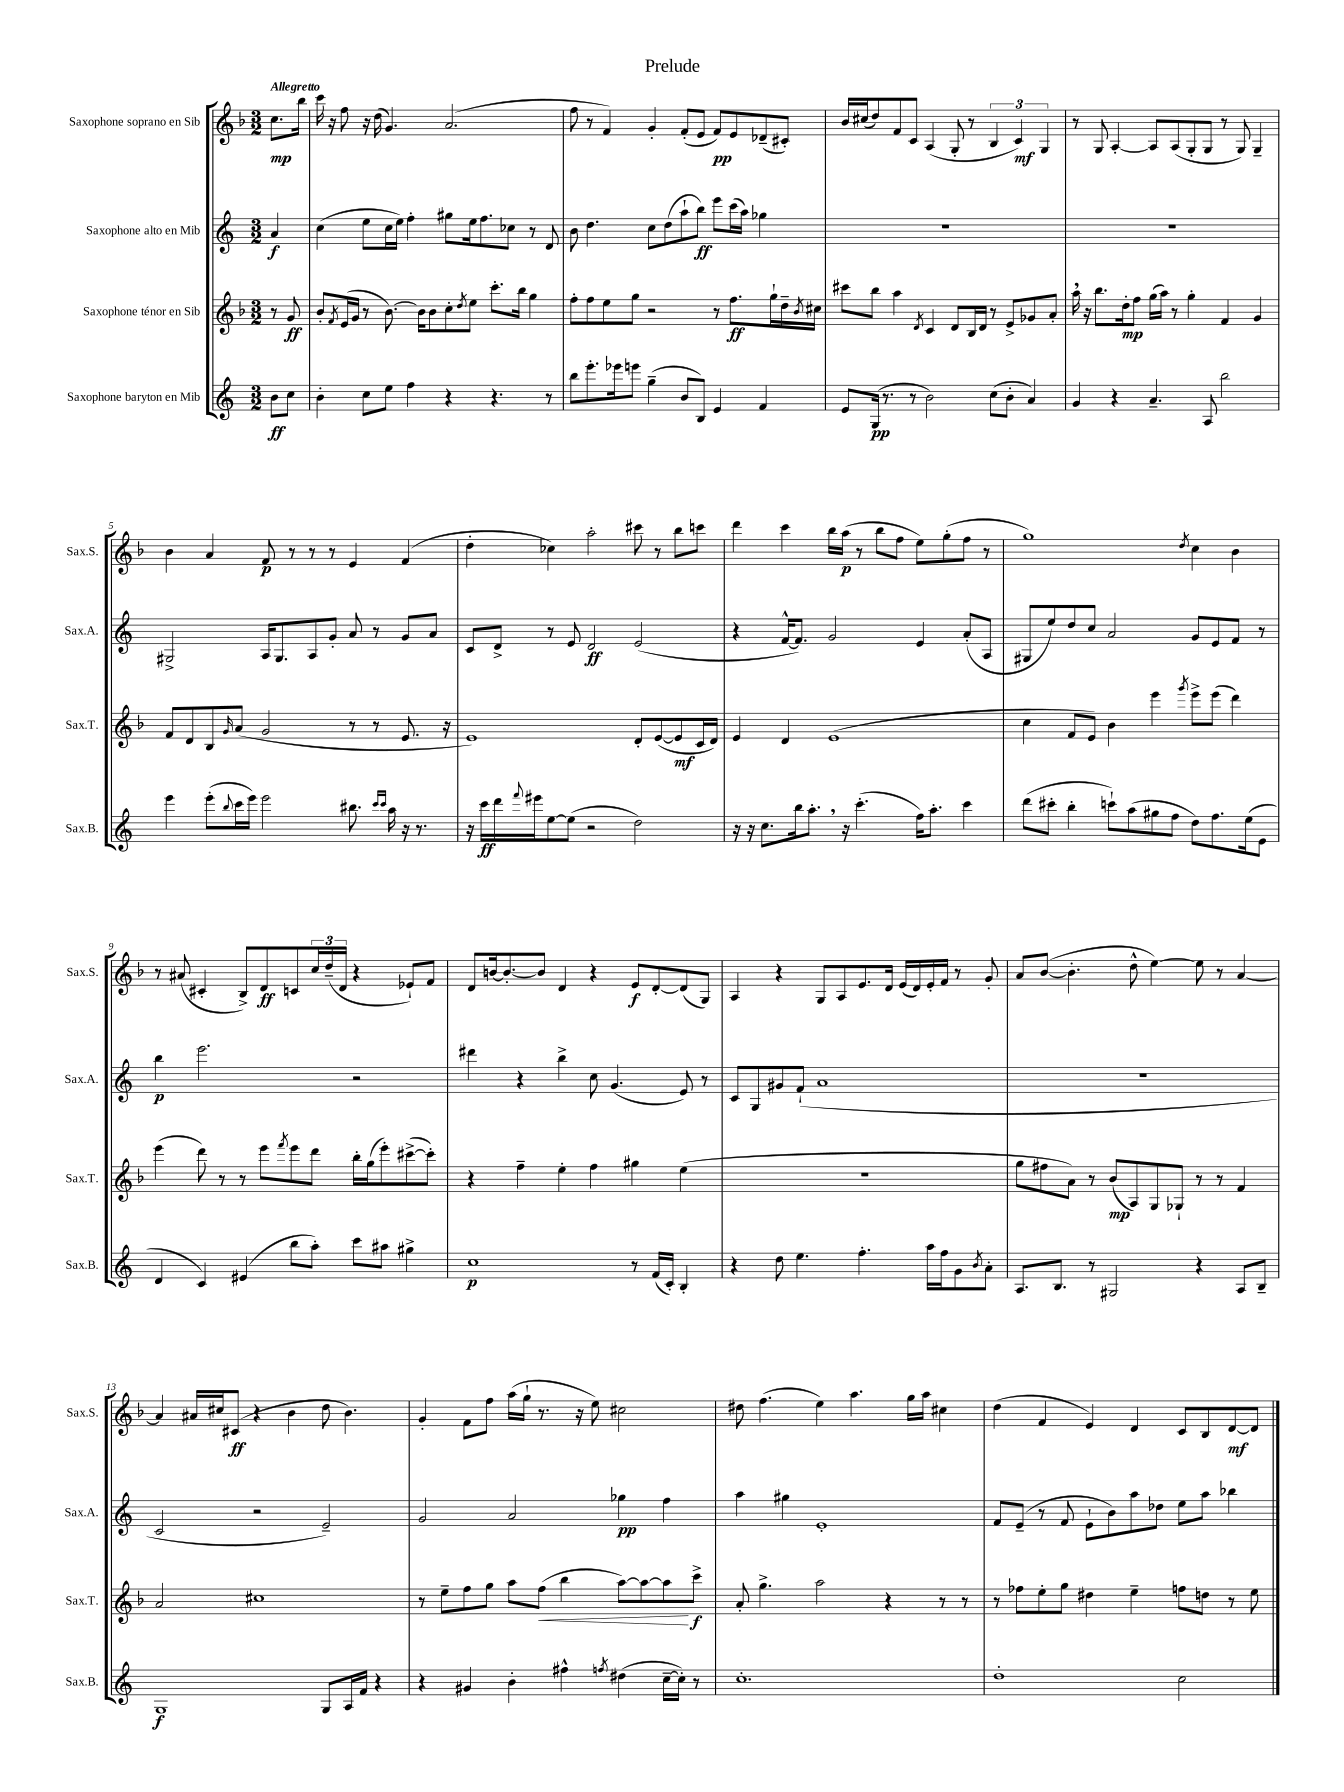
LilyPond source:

\header { title = "Prelude" }
<<
\new StaffGroup <<
\new Staff = "s0" \with { instrumentName = "Saxophone soprano en Sib" shortInstrumentName = "Sax.S." } {
    \clef treble \key f \major \numericTimeSignature \time 3/2 \partial 4 \tempo "Allegretto"
    c''8.\mp bes''16 |
    c'''16 r16 f''8 r16 d''16( g'4.) a'2.( |
    f''8 r8 f'4) g'4-. f'8-.( e'8 f'8\pp) e'8 des'8--( cis'8-.) |
    bes'16 cis''16( d''8) f'8 c'8 a4( g8-. r8 \tuplet 3/2 { bes4 c'4\mf) g4 } |
    r8 g8 a4~-. a8 a8( g8-. g8 r8 g8) g4-- |
    bes'4 a'4 f'8\p r8 r8 r8 e'4 f'4( |
    d''4-. ces''4) a''2-. cis'''8 r8 bes''8 c'''8 |
    d'''4 c'''4 bes''16 a''16\p( r8 bes''8 f''8 e''8) g''8-.( f''8 r8 |
    g''1) \acciaccatura { d''8 } c''4 bes'4 |
    r8 ais'8( cis'4-. bes8->) d'8\ff c'8 \tuplet 3/2 { c''16 d''16--( d'16 } r4 ees'8-!) f'8 |
    d'8 b'16~ b'8.~-. b'8 d'4 r4 e'8\f d'8~-. d'8( g8) |
    a4 r4 g8 a8 e'8. d'16 e'16( d'16) e'16-. f'16 r8 g'8-. |
    a'8 bes'8~( bes'4.-. d''8-^ e''4~) e''8 r8 a'4~ |
    a'4 ais'16 cis''16 cis'8\ff( r4 bes'4 d''8 bes'4.) |
    g'4-. f'8 f''8 a''16( g''16-! r8. r16 e''8) cis''2 |
    dis''8 f''4.( e''4) a''4. g''16 a''16 cis''4 |
    d''4( f'4 e'4) d'4 c'8 bes8 d'8~\mf d'8 \bar "|." |
}
\new Staff = "s1" \with { instrumentName = "Saxophone alto en Mib" shortInstrumentName = "Sax.A." } {
    \clef treble \key c \major \numericTimeSignature \time 3/2 \partial 4
    a'4\f |
    c''4( e''8 c''16 e''16) f''4-. gis''8 e''16 f''8. ces''8 r8 d'8 |
    b'8 d''4. c''8 d''8( a''8-! b''8\ff) e'''8 c'''16( a''16) ges''4 |
    R1. |
    R1. |
    gis2-> a16 gis8. a8 g'8-. a'8 r8 g'8 a'8 |
    c'8 d'8-> r8 e'8 d'2\ff e'2( |
    r4 f'16~-^ f'8.) g'2 e'4 a'8-.( a8 |
    gis8 e''8) d''8 c''8 a'2 g'8 e'8 f'8 r8 |
    b''4\p e'''2. r2 |
    dis'''4 r4 b''4-> c''8 g'4.( e'8) r8 |
    c'8 g8 gis'8 f'8-!( a'1 |
    R1. |
    c'2 r2 e'2--) |
    g'2 a'2 ges''4\pp f''4 |
    a''4 gis''4 e'1-. |
    f'8 e'8--( r8 f'8 e'8-! b'8) a''8 des''8 e''8 a''8 bes''4 \bar "|." |
}
\new Staff = "s2" \with { instrumentName = "Saxophone ténor en Sib" shortInstrumentName = "Sax.T." } {
    \clef treble \key f \major \numericTimeSignature \time 3/2 \partial 4
    r8 g'8\ff |
    bes'8-. \acciaccatura { f'8 } e'16( g'16 r8 bes'8.~) bes'16 bes'8 c''8-. \acciaccatura { d''8 } e''8 c'''8.-. bes''16 g''4 |
    f''8-. f''8 e''8 g''8 r2 r8 f''8.\ff g''16-! d''16-- \acciaccatura { bes'8 } cis''16 |
    cis'''8 bes''8 a''4 \acciaccatura { d'8 } c'4 d'8 bes16 d'16 r8 e'8-> ges'8 a'8-. |
    a''16 \breathe r16 bes''8. d''16-.\mp f''8 g''16( a''16) r8 g''4-. f'4 g'4 |
    f'8 d'8 bes8 \grace { g'16 } a'8( g'2 r8 r8 e'8. r16 |
    e'1) d'8-. e'8~( e'8\mf c'16 d'16) |
    e'4 d'4 e'1( |
    c''4 f'8 e'8) bes'4 e'''4 \acciaccatura { g'''8 } e'''8-> e'''8( d'''4) |
    e'''4( d'''8) r8 r8 e'''8 \acciaccatura { f'''8 } e'''8 d'''8 bes''16-. g''16( e'''8-.) cis'''8~->( cis'''8-.) |
    r4 f''4-- e''4-. f''4 gis''4 e''4( |
    R1. |
    g''8 fis''8 a'8) r8 bes'8\mp( a8) g8 ges8-! r8 r8 f'4 |
    a'2 cis''1 |
    r8 e''8-- f''8 g''8 a''8 f''8\<( bes''4 a''8~) a''8~ a''8\! c'''8->\f |
    a'8-. g''4.-> a''2 r4 r8 r8 |
    r8 fes''8 e''8-. g''8 dis''4 e''4-- f''8 d''8 r8 e''8 \bar "|." |
}
\new Staff = "s3" \with { instrumentName = "Saxophone baryton en Mib" shortInstrumentName = "Sax.B." } {
    \clef treble \key c \major \numericTimeSignature \time 3/2 \partial 4
    b'8\ff c''8 |
    b'4-. c''8 e''8 f''4 r4 r4. r8 |
    b''8 e'''8.-. ees'''16 e'''8 g''4--( b'8 b8) e'4 f'4 |
    e'8 g16\pp( r8. r8 b'2) c''8( b'8-. a'4) |
    g'4 r4 a'4.-- a8 b''2 |
    e'''4 e'''8-.( \appoggiatura { b''8 } c'''16 e'''16) e'''2 bis''8. \grace { c'''16 c'''16 } a''16 r16 r8. |
    r16 c'''16\ff d'''16 \appoggiatura { f'''8 } eis'''16 e''8~ e''8( r2 d''2) |
    r16 r16 c''8. b''16 a''8.-. \breathe r16 c'''4.-.( f''16) a''8.-. c'''4 |
    d'''8( cis'''8-. b''4-. c'''8-!) a''8( gis''8 f''8 d''8) f''8. e''16( e'8 |
    d'4 c'4) eis'4( b''8 a''8-.) c'''8 ais''8 gis''4-> |
    c''1\p r8 f'16( c'16-.) b4-. |
    r4 d''8 e''4. f''4.-. a''16 f''16 g'8 \acciaccatura { b'8 } a'8-. |
    a8. b8. r8 gis2 r4 a8 b8-- |
    g1\f g8 a16 f'16 r4 |
    r4 gis'4 b'4-. fis''4-^ \acciaccatura { f''8 } dis''4( c''16~-- c''16-.) r8 |
    c''1.-. |
    d''1-. c''2 \bar "|." |
}
>>
>>
